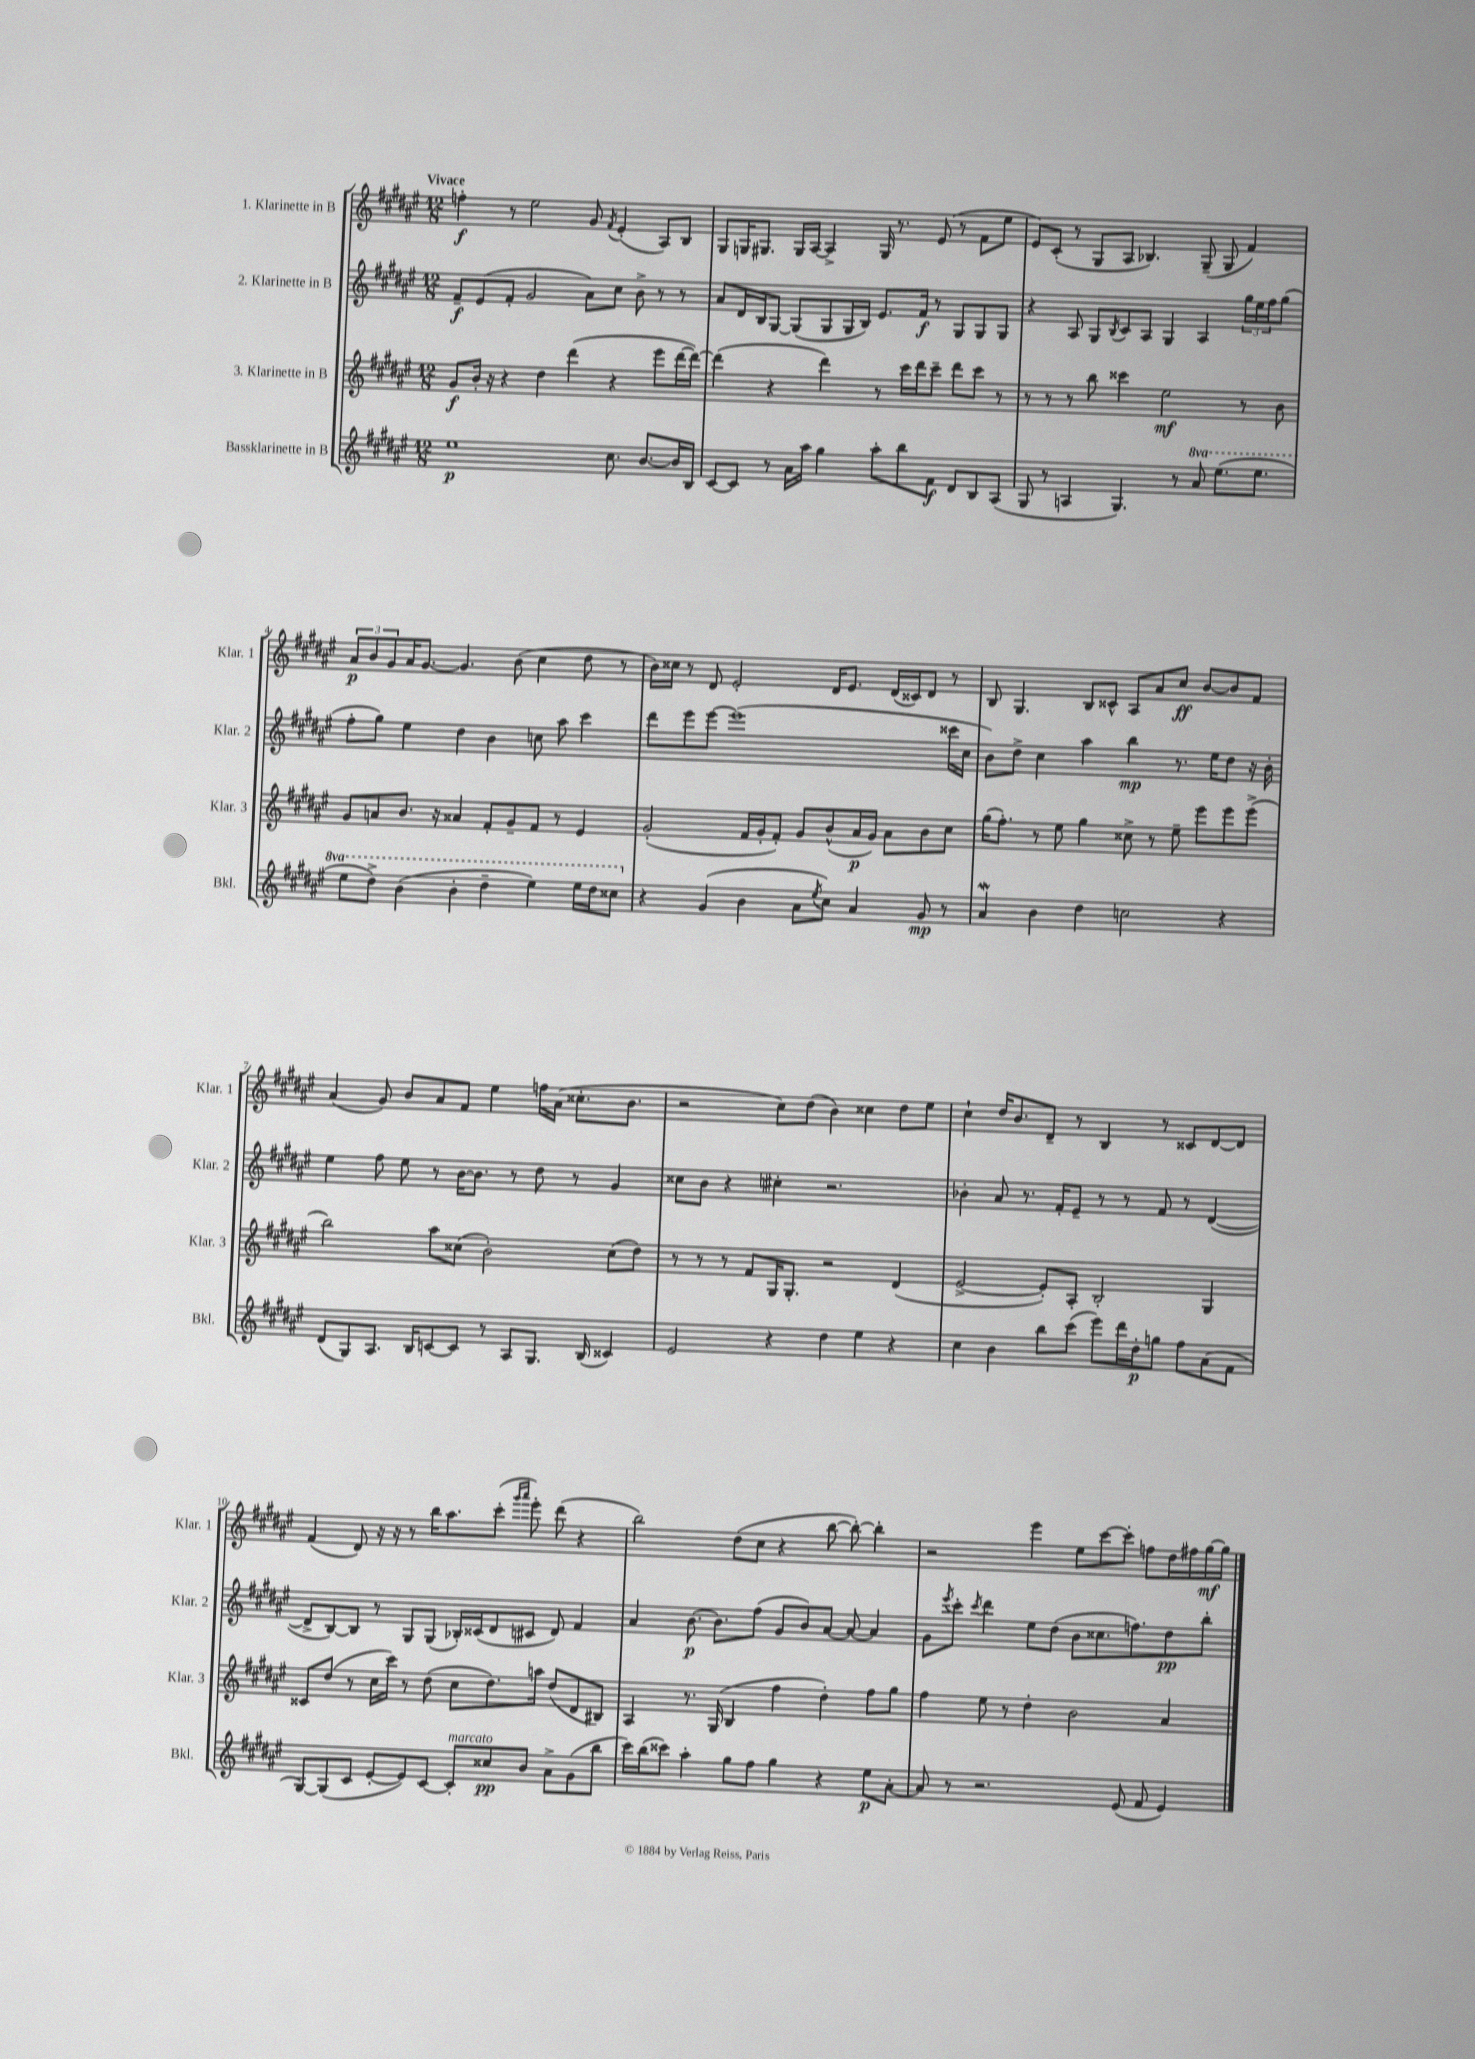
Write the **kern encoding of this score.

**kern	**dynam	**kern	**dynam	**kern	**dynam	**kern	**dynam
*part4	*part4	*part3	*part3	*part2	*part2	*part1	*part1
*staff4	*staff4	*staff3	*staff3	*staff2	*staff2	*staff1	*staff1
*I"Bassklarinette in B	*	*I"3. Klarinette in B	*	*I"2. Klarinette in B	*	*I"1. Klarinette in B	*
*I'Bkl.	*	*I'Klar. 3	*	*I'Klar. 2	*	*I'Klar. 1	*
*clefG2	*	*clefG2	*	*clefG2	*	*clefG2	*
*k[f#c#g#d#a#e#]	*	*k[f#c#g#d#a#e#]	*	*k[f#c#g#d#a#e#]	*	*k[f#c#g#d#a#e#]	*
*M12/8	*	*M12/8	*	*M12/8	*	*M12/8	*
=1	=1	=1	=1	=1	=1	=1	=1
!	!	!	!	!	!	!LO:TX:a:B:t=Vivace	!
1ee#	p	8g#/L	f	8f#~/L	f	4ffn'\	f
.	.	16b'/Jk	.	(8e#/	.	.	.
.	.	16r	.	.	.	.	.
.	.	4r	.	8f#'/J	.	8r	.
.	.	.	.	2g#/	.	2ee#\	.
.	.	4dd#\	.	.	.	.	.
.	.	(4ddd#\	.	.	.	.	.
.	.	.	.	8a#\L)	.	8g#/	.
.	.	.	.	.	.	8qf#/	.
8.cc#\	.	4r	.	8cc#\J	.	(4e#'/	.
.	.	.	.	8b^\	.	.	.
[8.b/L	.	.	.	.	.	.	.
.	.	8eee#\L	.	8r	.	8A#/L)	.
16b/L]	.	[16ddd#\L	.	8r	.	8B/J	.
16B/JJ	.	16ddd#\JJ_)	.	.	.	.	.
=2	=2	=2	=2	=2	=2	=2	=2
[8c#/L	.	(4ddd#\]	.	8a#/L	.	8G#/L	.
8c#/J]	.	.	.	16d#/L	.	16Gn/K	.
.	.	.	.	16B/J	.	8.G#X/J	.
8r	.	4r	.	[8G#/J	.	.	.
16a#\LL	.	.	.	(8G#/L]	.	16G#/LL	.
16aa#\JJ	.	.	.	.	.	[16A#/JJ	.
4gg#\	.	4ddd#\)	.	8G#/	.	4A#^/]	.
.	.	.	.	16G#/L	.	.	.
.	.	.	.	16B/JJ)	.	.	.
8aa#'\L	.	8r	.	8.e#/L	.	16G#/	.
.	.	.	.	.	.	8.r	.
8bb\	.	16ccc#\LL	.	.	.	.	.
.	.	16ddd#\J	.	16f#/Jk	f	.	.
8f#\J	f	8ccc#~\J	.	8r	.	(8e#/	.
8d#/L	.	8ddd#\L	.	8G#/L	.	8r	.
8B/	.	8ccc#\J	.	8G#/	.	8f#\L	.
(8A#/J	.	8r	.	8G#/J	.	8ee#\J	.
=3	=3	=3	=3	=3	=3	=3	=3
8G#/	.	8r	.	4r	.	8e#/L)	.
8r	.	8r	.	.	.	(8c#'/J	.
4An/	.	8r	.	8A#/	.	8r	.
.	.	8bb\	.	8G#/L	.	8G#/L	.
.	.	.	.	8qB/	.	.	.
4.G#/)	.	4ccc##X\	.	8c#/	.	8A#/J	.
.	.	.	.	8A#/J	.	4.B-X/)	.
.	.	2ee#\	mf	4G#/	.	.	.
8r	.	.	.	.	.	.	.
*8va	*	*	*	*	*	*	*
8aa#/	.	.	.	4A#/	.	(8G#~/	.
(8.eee#\L	.	.	.	.	.	8G#/	.
.	.	8r	.	24gg#\LL	.	4f#/)	.
.	.	.	.	24ee#\	.	.	.
8.eee#\J	.	.	.	.	.	.	.
.	.	.	.	24ff#\J	.	.	.
.	.	8b\	.	(8gg#\J	.	.	.
!!LO:LB:g=z
=4	=4	=4	=4	=4	=4	=4	=4
8eee#\L	.	8g#/L	.	8ff#'\L	.	12a#/L	p
.	.	.	.	.	.	12b/	.
8ddd#^\J)	.	8an/	.	8gg#\J)	.	.	.
.	.	.	.	.	.	12g#/	.
(4bb\	.	8.b/J	.	4ee#\	.	16a#/K	.
.	.	.	.	.	.	[8.g#/J	.
.	.	16r	.	.	.	.	.
4bb'\	.	4a##X/	.	4dd#\	.	4.g#/]	.
4ddd#~\	.	8f#'/L	.	4b\	.	.	.
.	.	8g#~/	.	.	.	(8b\	.
4eee#\)	.	8f#/J	.	8ccn\	.	4cc#\	.
.	.	8r	.	8aa#\	.	.	.
16eee#\LL	.	4e#/	.	4ccc#\	.	8dd#\	.
16ddd#\J	.	.	.	.	.	.	.
8ccc##X\J	.	.	.	.	.	8r	.
=5	=5	=5	=5	=5	=5	=5	=5
*X8va	*	*	*	*	*	*	*
4r	.	(2g#'/	.	8ddd#\L	.	16b\LL)	.
.	.	.	.	.	.	16cc##X\JJ	.
.	.	.	.	8eee#\	.	8r	.
(4g#/	.	.	.	[8eee#\J	.	8d#/	.
.	.	.	.	(1eee#]	.	2e#'/	.
4b\	.	16f#/LL	.	.	.	.	.
.	.	16g#'/J	.	.	.	.	.
.	.	8f#'/J)	.	.	.	.	.
8a#\L	.	8g#/L	.	.	.	.	.
8qee#/	.	.	.	.	.	.	.
8cc#\J)	.	(8b^^/	.	.	.	16d#/KL	.
.	.	.	.	.	.	8.e#/J	.
4a#/	.	16a#/L	p	.	.	.	.
.	.	16g#/JJ)	.	.	.	.	.
.	.	8a#\L	.	.	.	(16d#/LL	.
.	.	.	.	.	.	16c##X/J)	.
8g#/	mp	8b\	.	.	.	8d#/J	.
8r	.	8cc#\J	.	16ccc##X\LL	.	8r	.
.	.	.	.	16cc#\JJ	.	.	.
=6	=6	=6	=6	=6	=6	=6	=6
4a#W/	.	(16gg#\KL	.	8b\L)	.	8B/	.
.	.	8.ff#'\J)	.	.	.	.	.
.	.	.	.	8dd#^\J	.	4.G#/	.
4b\	.	8r	.	4cc#\	.	.	.
.	.	8ee#\	.	.	.	.	.
4dd#\	.	4gg#\	.	4aa#\	.	8B/L	.
.	.	.	.	.	.	8c##X^^/J	.
2ccn\	.	8cc##X^\	.	4bb\	mp	8A#/L	.
.	.	8r	.	.	.	8a#/	.
.	.	8ee#~\	.	8.r	.	8cc#/J	ff
.	.	8eee#\L	.	.	.	[8b/L	.
.	.	.	.	16ee#\KL	.	.	.
4r	.	8eee#\	.	8dd#\J	.	8b/]	.
.	.	(8eee#^\J	.	16r	.	8f#/J	.
.	.	.	.	16b'\	.	.	.
!!LO:LB:g=z
=7	=7	=7	=7	=7	=7	=7	=7
(8d#/L	.	2bb\)	.	4ee#\	.	(4a#/	.
8G#/)	.	.	.	.	.	.	.
8.A#/J	.	.	.	8ff#\	.	8g#/)	.
.	.	.	.	8ee#\	.	8b/L	.
16B/KL	.	.	.	.	.	.	.
[8cn/	.	8aa#\L	.	8r	.	8a#/	.
8c/J]	.	(8cc##X\J	.	[16b\KL	.	8f#/J	.
.	.	.	.	8.b\J]	.	.	.
8r	.	2b'\)	.	.	.	4ee#\	.
8A#/L	.	.	.	8r	.	.	.
8.G#/J	.	.	.	8dd#\	.	16ffn\LL	.
.	.	.	.	.	.	(16a#\JJ	.
.	.	.	.	8r	.	8.cc##X'\L	.
(16B/	.	.	.	.	.	.	.
4c##X/)	.	(8cc##\L	.	4g#/	.	.	.
.	.	.	.	.	.	8.b\J	.
.	.	8dd#\J)	.	.	.	.	.
=8	=8	=8	=8	=8	=8	=8	=8
2e#/	.	8r	.	8cc##X\L	.	2r	.
.	.	8r	.	8b\J	.	.	.
.	.	8r	.	4r	.	.	.
.	.	8f#/L	.	.	.	.	.
4r	.	16G#/K	.	4cc#X'\	.	8cc#\L)	.
.	.	8.G#'/J	.	.	.	.	.
.	.	.	.	.	.	(8dd#\J	.
4dd#\	.	2r	.	2.r	.	4b\)	.
4ee#\	.	.	.	.	.	4cc##X\	.
4r	.	(4d#/	.	.	.	8dd#\L	.
.	.	.	.	.	.	8ee#\J	.
=9	=9	=9	=9	=9	=9	=9	=9
4cc#\	.	[2e#^/	.	4b-X'\	.	4cc#`\	.
4b\	.	.	.	8a#/	.	16dd#/KL	.
.	.	.	.	.	.	8.b/	.
.	.	.	.	8.r	.	.	.
8bb\L	.	8e#'/L])	.	.	.	8d#~/J	.
.	.	.	.	16f#'/KL	.	.	.
(8ccc#\J	.	8A#'/J	.	8e#~/J	.	8r	.
8eee#\L)	.	2B'/	.	8r	.	4B/	.
16ddd#\L	.	.	.	8r	.	.	.
16dd#'\J	p	.	.	.	.	.	.
8ggn\J	.	.	.	8f#/	.	8r	.
8ff#\L	.	.	.	8r	.	8c##X/L	.
(8a#\	.	4G#/	.	([4d#/	.	[8d#/	.
8f#\J	.	.	.	.	.	8d#/J]	.
!!LO:LB:g=z
=10	=10	=10	=10	=10	=10	=10	=10
[8G#/L)	.	8c##X/L	.	8d#^/L]	.	(4f#/	.
(8G#/]	.	(8dd#/J	.	[8B/)	.	.	.
8c#/J	.	8r	.	8B/J]	.	8d#/)	.
[8e#'/L	.	16cc#\LL	.	8r	.	16r	.
.	.	16ccc#\JJ)	.	.	.	16r	.
8e#/])	.	8r	.	8G#/L	.	8r	.
[8c#/J	.	(8dd#\	.	(8G#/J	.	16bb\KL	.
.	.	.	.	.	.	8.aa#\	.
!LO:TX:a:i:t=marcato	!	!	!	!	!	!	!
8c#'/L]	.	8cc#\L	.	16B-X'/LL)	.	.	.
.	.	.	.	(16c##X/J	.	.	.
8cc##X/	pp	8.dd#\)	.	8d#/	.	(8ccc#'\J	.
.	.	.	.	.	.	16qqggg#/LL	.
.	.	.	.	.	.	16qqaaa#/JJ	.
8b/J	.	.	.	8c#X/J	.	8eee#'\)	.
.	.	16aan\Jk	.	.	.	.	.
8a#^\L	.	(8dd#/L	.	8d#/)	.	(8ddd#\	.
(8g#\	.	8d#/	.	4f#/	.	4r	.
8bb\J	.	8B#X/J)	.	.	.	.	.
=11	=11	=11	=11	=11	=11	=11	=11
16ccc#\LL)	.	4A#/	.	4a#/	.	2bb\)	.
(16bb\J	.	.	.	.	.	.	.
8ccc##X\J)	.	.	.	.	.	.	.
4aa#'\	.	8.r	.	[8.b\	p	.	.
.	.	(16G#/	.	8.b\L]	.	.	.
8gg#\L	.	4B/	.	.	.	(8dd#\L	.
8ff#\J	.	.	.	(8ff#\J	.	8cc#\J	.
4gg#\	.	4ff#\	.	8g#/L	.	4r	.
.	.	.	.	8b/)	.	.	.
4r	.	4dd#'\)	.	[8a#/J	.	[8bb\	.
.	.	.	.	8a#/_	.	8bb'\_)	.
8ee#\L	p	8ff#\L	.	4a#/]	.	4bb'\]	.
[8a#'\J	.	8gg#\J	.	.	.	.	.
=12	=12	=12	=12	=12	=12	=12	=12
8a#/]	.	4ff#\	.	8g#\L	.	2r	.
.	.	.	.	8qeee#/	.	.	.
8r	.	.	.	8ccc#'\J	.	.	.
.	.	.	.	8qccc#/	.	.	.
2.r	.	8ee#\	.	4ddd#\	.	.	.
.	.	8r	.	.	.	.	.
.	.	4dd#'\	.	8ee#\L	.	4eee#\	.
.	.	.	.	(8dd#\J	.	.	.
.	.	2b\	.	8b\L	.	8ee#\L	.
.	.	.	.	8.cc##X\	.	[8ccc#\	.
(8e#/	.	.	.	.	.	8ccc#'\J]	.
.	.	.	.	8.ffn\)	.	.	.
8f#/	.	.	.	.	.	8ffn\L	.
4e#/)	.	4a#/	.	8dd#\	pp	16dd#\L	.
.	.	.	.	.	.	16ff#X\	.
.	.	.	.	8bb'\J	.	[16gg#\	mf
.	.	.	.	.	.	16gg#\JJ]	.
==	==	==	==	==	==	==	==
*-	*-	*-	*-	*-	*-	*-	*-
